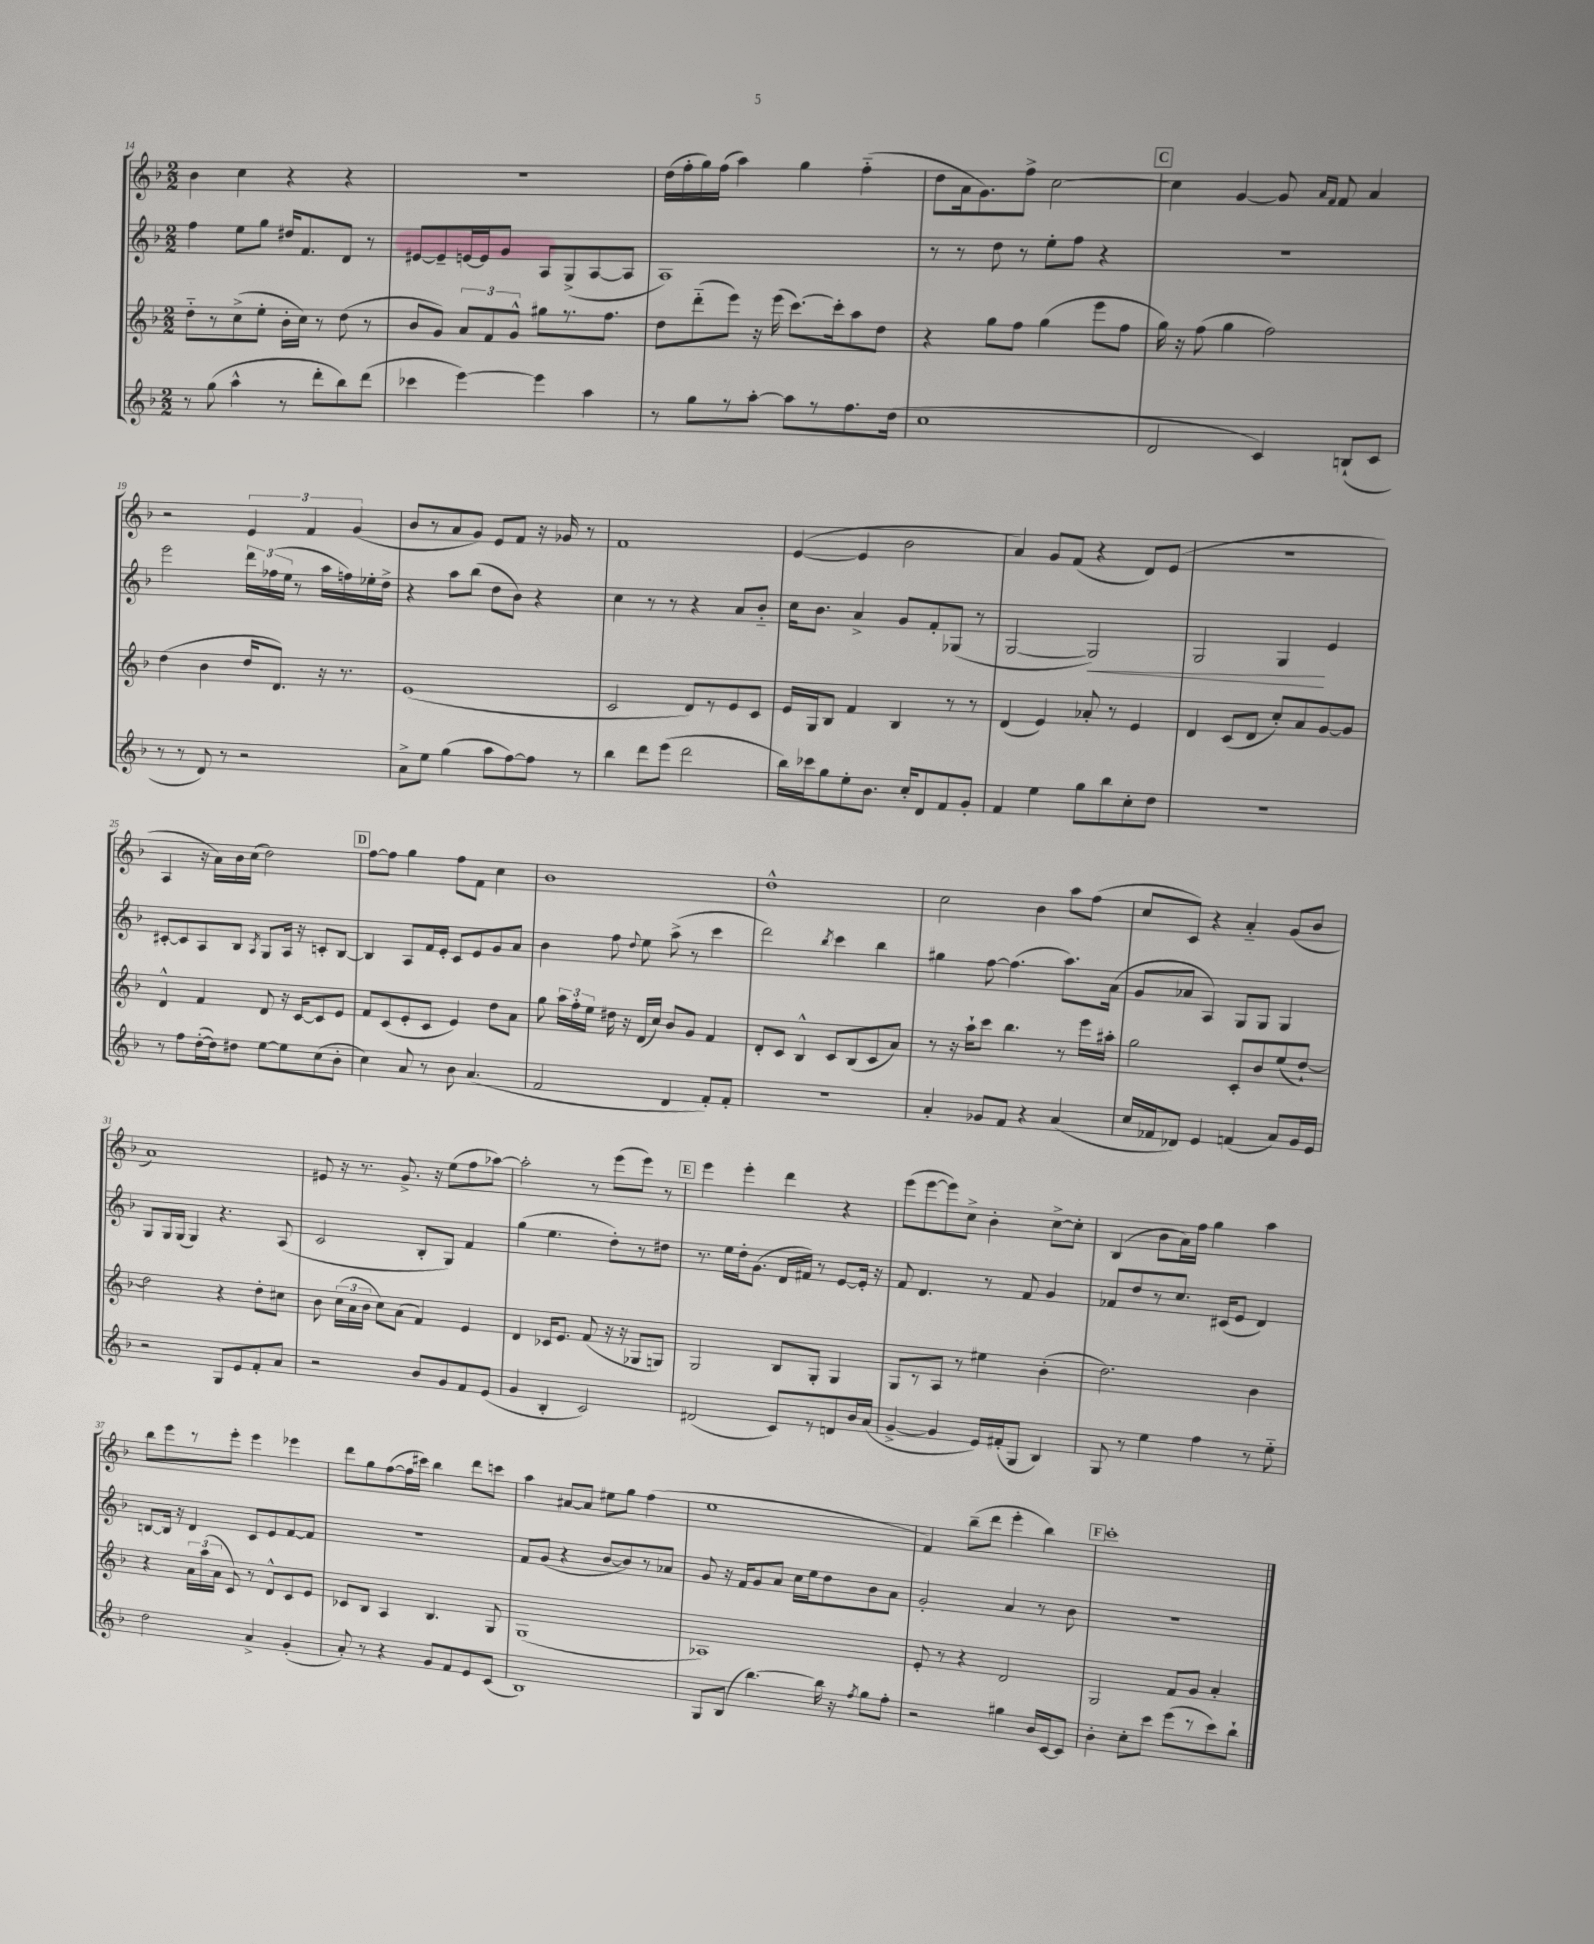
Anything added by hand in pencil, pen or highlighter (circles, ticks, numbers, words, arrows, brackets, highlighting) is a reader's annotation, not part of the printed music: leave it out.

**kern	**kern	**kern	**kern
*staff4	*staff3	*staff2	*staff1
*clefG2	*clefG2	*clefG2	*clefG2
*k[b-]	*k[b-]	*k[b-]	*k[b-]
*M2/2	*M2/2	*M2/2	*M2/2
8r	8dd'~	4ff	4b-
(8gg	8r	.	.
4aa^^	(8cc^	8ee	4cc
.	8ee'	8gg	.
8r	16b-'	16dd#	4r
.	16cc)	8.f	.
8ddd'	8r	.	.
8bb-)	(8dd	8d	4r
(8ddd	8r	8r	.
=	=	=	=
4ccc-	8b-	[8e#	1r
.	8g)	8e#~]	.
[4eee)	12a	[16e	.
.	.	16e]	.
.	12f	.	.
.	.	8g	.
.	12g^^	.	.
4eee]	8gg#	8A	.
.	8.r	(8G^	.
4aa	.	[8A	.
.	8.ff	.	.
.	.	8A]	.
=	=	=	=
8r	8dd	1A)	(16dd
.	.	.	16ff'
8gg	(8ddd'~	.	16gg)
.	.	.	(16ff
8r	8eee)	.	4aa)
[8aa'	16r	.	.
.	(16eee	.	.
8aa]	[8.ccc)	.	4gg
8r	.	.	.
.	16ccc']	.	.
8.ff	8aa	.	(4ff'~
.	8dd	.	.
(16dd	.	.	.
=	=	=	=
1cc	4r	8r	8dd
.	.	8r	16a
.	.	.	8.g)
.	8gg	8dd	.
.	8ff	8r	8ff^
.	(4gg	8ee'	[2cc
.	.	8ff	.
.	8eee	4r	.
.	8ff	.	.
=	=	=	=
2d	16gg)	1r	4cc]
.	16r	.	.
.	(8ff	.	.
.	4gg	.	[4g
4c)	2ff)	.	8g]
.	.	.	16qqa
.	.	.	16qqf
.	.	.	8f
(8B`	.	.	4a
8c	.	.	.
=	=	=	=
8r	(4dd	2eee	2r
8r	.	.	.
8d)	4b-	.	.
8r	.	.	.
2r	16dd	24ddd	6e
.	.	(24ff-	.
.	8.d)	.	.
.	.	24ee	.
.	.	8r	.
.	.	.	6f
.	16r	16aa	.
.	8.r	16ff)	.
.	.	.	(6g
.	.	16ee-'	.
.	.	16dd^	.
=	=	=	=
8a^	(1e	4r	8b-
8ee	.	.	8r
(4gg	.	8aa	8a
.	.	(8bb-	8g)
8aa	.	8dd	8e
[8ff)	.	8b-)	8f
8ff]	.	4r	16r
.	.	.	16g-
8r	.	.	8r
=	=	=	=
4bb-	2c	4cc	1f
8ddd	.	8r	.
(8eee	.	8r	.
2ddd	8d)	4r	.
.	8r	.	.
.	8e	8a	.
.	8c	8b-'~	.
=	=	=	=
16bb-)	16e	16cc	([4e
16ccc-	16G	8.b-	.
8gg	8B-	.	.
8ee'	4f	4a^	4e]
8.b-	.	.	.
.	4B-	8g	2b-
16cc'	.	.	.
8d	.	8f'	.
8f	8r	(8G-	.
8g'	8r	8r	.
=	=	=	=
4f	(4d	[2G	4a)
4ee	4e)	.	8g
.	.	.	(8f
8gg	8a-'	2G])	4r
8bb-	8r	.	.
8cc'	4e	.	8d)
8dd	.	.	(8e
=	=	=	=
1r	4d	2G	1r
.	(8c	.	.
.	8d	.	.
.	8cc')	4G	.
.	8a	.	.
.	[8g	4e	.
.	8g]	.	.
=	=	=	=
8r	4d^^	[8c#'	4A
8ff	.	8c#]	.
([16dd'	4f	8A	16r
16dd])	.	.	16a)
8dd#	.	8B-	16b-
.	.	.	(16cc
.	.	8qA	.
[8ee	8d	8G	2dd)
8ee]	16r	16A	.
.	[16c	16r	.
(8cc	8c]	8c'	.
8b-'	8e	[8B-	.
=	=	=	=
4cc)	8f	4B-]	[8ff
.	(8c	.	8ff]
8a	8e'	8A	4gg
8r	8c	16f	.
.	.	16e'	.
8b-	4e)	8c	8ff
(4.a	.	8e	8f
.	8dd	8g	4cc
.	8a	8a	.
=	=	=	=
2f	8gg	4b-	1b-
.	24aa	.	.
.	24ff'	.	.
.	24ee	.	.
.	16dd#	8ff	.
.	16r	.	.
.	.	8qqdd	.
.	(16d	8ee	.
.	16cc)	.	.
4d	8b-	(8aa^	.
.	8g	8r	.
8f')	4f	4ccc	.
8f'	.	.	.
=	=	=	=
1r	8d'	2ddd)	1dd^^
.	8c	.	.
.	4B-^^	.	.
.	.	8qbb-	.
.	8c	4ccc	.
.	(8B-	.	.
.	8c	4bb-	.
.	8a)	.	.
=	=	=	=
4a'	8r	4gg#	2cc
.	16r	.	.
.	16aa`	.	.
8g-	8ccc	[8ff	.
8f	4.bb-	(4.ff]	.
4r	.	.	4b-
(4a	8r	8.aa)	8aa
.	16eee	.	(8ff
.	16aa#'	(16a	.
=	=	=	=
16cc	2gg	8g	8cc
16f-	.	.	.
8d-)	.	8a-	8c)
4e	.	4A)	4r
(4f	8c'	8G	4a'~
.	8b-	8G	.
8a)	(8ee	4G	(8g
16g	[8dd`)	.	8b-
16e	.	.	.
=	=	=	=
2r	2dd]	8G	1a)
.	.	16G	.
.	.	(16G	.
.	.	4G)	.
8G	4r	4.r	.
8e	.	.	.
8f'	8dd'	.	.
8a	8cc#	(8A	.
=	=	=	=
2r	8b-	2c	8e#
.	(24cc	.	16r
.	24a	.	.
.	.	.	8.r
.	24b-	.	.
.	8cc)	.	.
.	(8a	.	8.g^
8b-	4f)	8B-'	.
.	.	.	16r
8g	.	8G)	(8ee
8f	4e	4f	8ff
(8e	.	.	[8aa-)
=	=	=	=
4g	4d	(4gg	2aa-']
4B-'	16c-	4.ee	.
.	8.e	.	.
2c)	(8f	.	8r
.	16r	8dd')	(8eee
.	16r	.	.
.	8G-	8r	8eee)
.	8G)	8dd#	8r
=	=	=	=
(2d#	2G	8.r	4eee
.	.	16ee	.
.	.	16dd'	4eee'
.	.	(8.g	.
8c)	8B-	16d	4ddd
.	.	16f#)	.
8r	8G'	8r	.
8d	4G	[8e	4r
16b-	.	16e']	.
(16a	.	16r	.
=	=	=	=
[4g^	8G	8f	(8eee
.	8r	4.d	[8eee
4g]	8A	.	8eee])
.	8r	.	8cc^
16e)	4ee#	8r	4b-'
(16f#'	.	.	.
8G	.	8f	.
4B-)	(4b-'	4g	[8cc^
.	.	.	8cc']
=	=	=	=
8G	2.dd)	8f-	(4B-
8r	.	8dd	.
4ee	.	8r	8b-
.	.	8.cc	16a)
.	.	.	16ff
4ff	.	.	4gg
.	.	(16c#	.
.	.	8e	.
8r	4b-	4d)	4aa
8ee'~	.	.	.
=	=	=	=
2dd	4r	[8B	8bb-
.	.	16B]	8eee
.	.	16r	.
.	24a	4d	8r
.	(24aa	.	.
.	24a	.	.
.	8c)	.	8eee'
4a^	8r	8c	4eee
.	8d^^	8e	.
(4g'	8c	[8f	4eee-
.	8e	8f]	.
=	=	=	=
8a')	8c-	1r	8ddd
8r	8B-	.	8gg
4r	4A	.	([8ff
.	.	.	16ff]
.	.	.	16ccc#)
8g	4.B-	.	4bb-
8f	.	.	.
8e	.	.	8ddd
(8c	8G	.	8ccc
=	=	=	=
1B-)	(1G	8f	4aa
.	.	(8g	.
.	.	4r	[8a#
.	.	.	8a#]
.	.	[8b-	8ee#
.	.	8b-])	8gg
.	.	8r	(4ff
.	.	8a-	.
=	=	=	=
8G	1A-)	8g	1ee
(8B-	.	16r	.
.	.	16f	.
[4.bb-)	.	8g	.
.	.	8a	.
.	.	16cc	.
.	.	16ee	.
16bb-]	.	8dd	.
16r	.	.	.
8qff	.	.	.
8gg	.	8b-	.
8ff'	.	8a	.
=	=	=	=
2r	8e'	2g'	4f)
.	8r	.	.
.	4r	.	(8bb-~
.	.	.	8ddd
4gg#	2d	4a	4eee'
16b-	.	8r	4bb-)
[16c	.	.	.
8c]	.	8b-	.
=	=	=	=
4b-'	2G	1r	1ccc'
8cc'	.	.	.
8ccc	.	.	.
(8eee	8f	.	.
8r	8g	.	.
8ccc)	4a'	.	.
8bb-`	.	.	.
==	==	==	==
*-	*-	*-	*-
